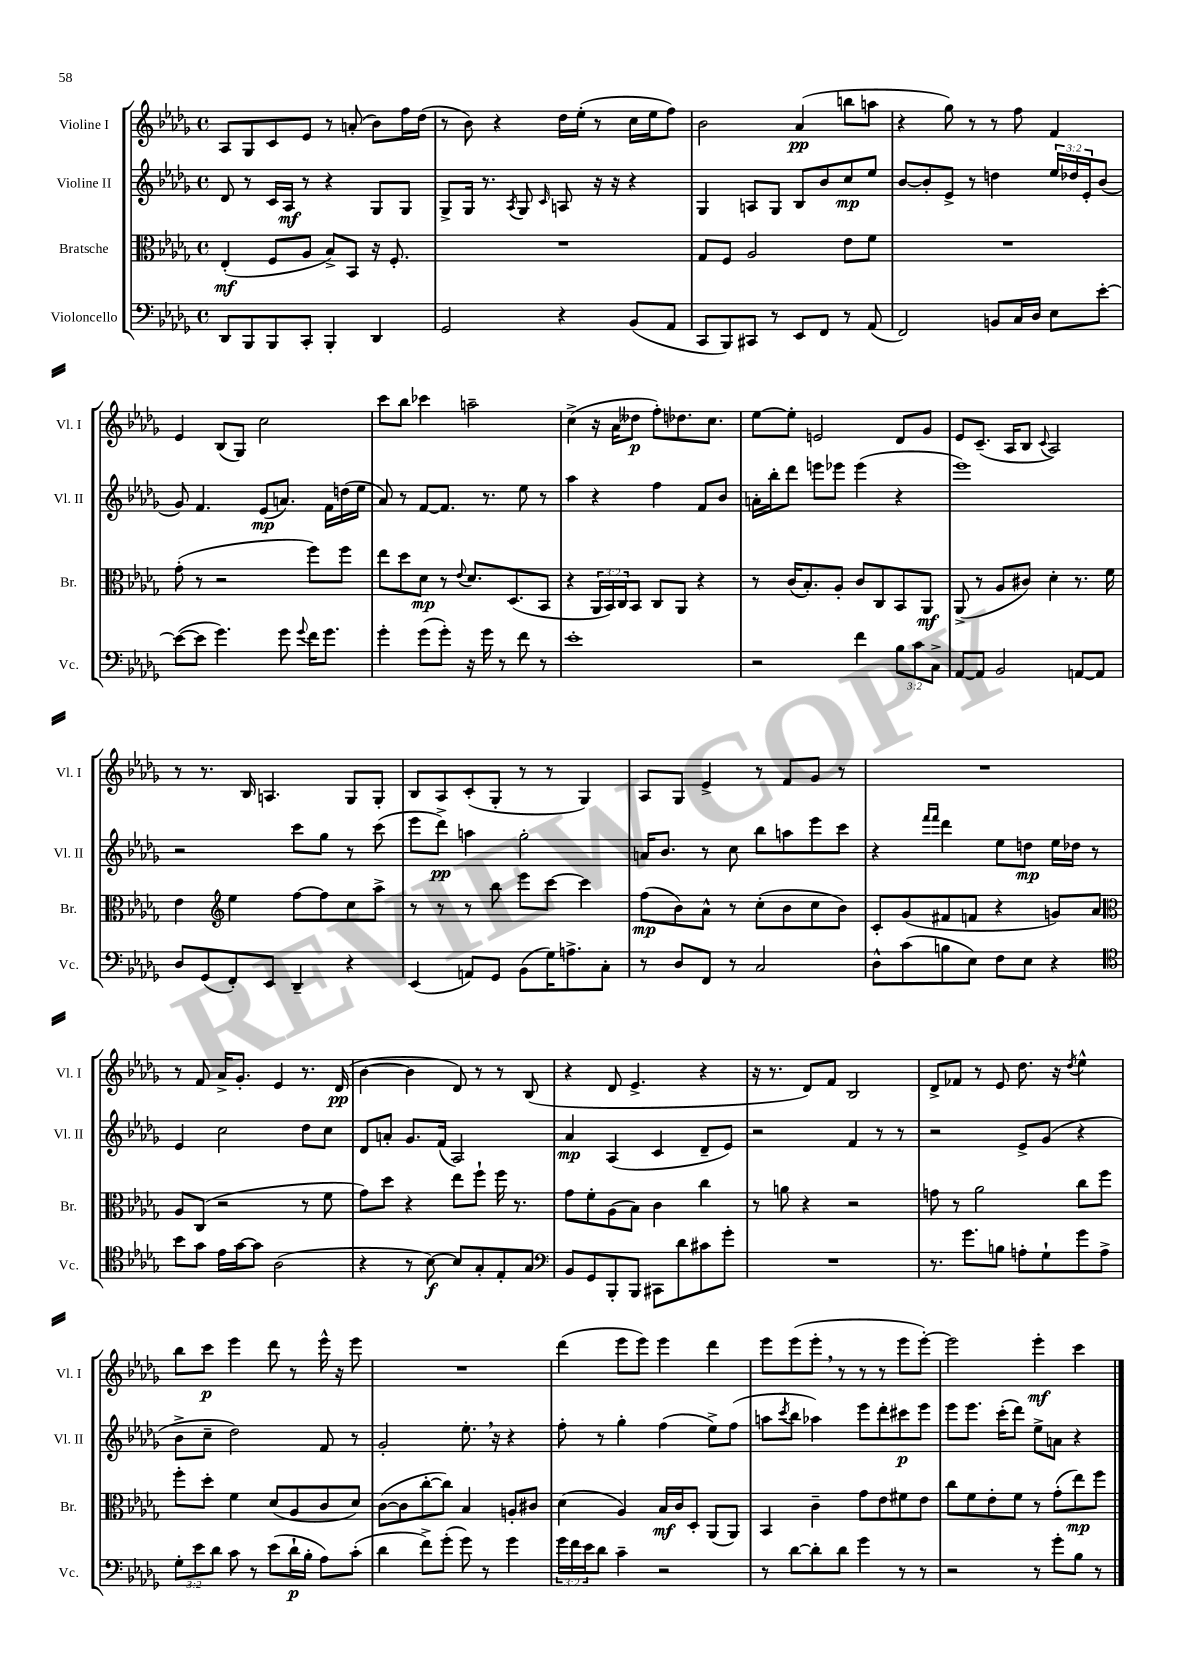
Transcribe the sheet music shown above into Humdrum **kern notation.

**kern	**dynam	**kern	**dynam	**kern	**dynam	**kern	**dynam
*part4	*part4	*part3	*part3	*part2	*part2	*part1	*part1
*staff4	*staff4	*staff3	*staff3	*staff2	*staff2	*staff1	*staff1
*I"Violoncello	*	*I"Bratsche	*	*I"Violine II	*	*I"Violine I	*
*I'Vc.	*	*I'Br.	*	*I'Vl. II	*	*I'Vl. I	*
*clefF4	*	*clefC3	*	*clefG2	*	*clefG2	*
*k[b-e-a-d-g-]	*	*k[b-e-a-d-g-]	*	*k[b-e-a-d-g-]	*	*k[b-e-a-d-g-]	*
*M4/4	*	*M4/4	*	*M4/4	*	*M4/4	*
*met(c)	*	*met(c)	*	*met(c)	*	*met(c)	*
=14	=14	=14	=14	=14	=14	=14	=14
8DD-/L	.	(4E-'/	mf	8d-/	.	8A-/L	.
8BBB-/	.	.	.	8r	.	8G-/	.
8BBB-/	.	8F/L	.	16c/LL	.	8c/	.
.	.	.	.	16A-/JJ	mf	.	.
8CC'/J	.	8A-/J	.	8r	.	8e-/J	.
4BBB-'/	.	8B-^/L)	.	4r	.	8r	.
.	.	8BB-/J	.	.	.	(8an'/	.
4DD-/	.	16r	.	8G-/L	.	8b-\L)	.
.	.	8.F'/	.	.	.	.	.
.	.	.	.	8G-/J	.	16ff\L	.
.	.	.	.	.	.	(16dd-\JJ	.
=15	=15	=15	=15	=15	=15	=15	=15
2GG-/	.	1r	.	8G-^/L	.	8r	.
.	.	.	.	16G-/Jk	.	8b-\)	.
.	.	.	.	8.r	.	.	.
.	.	.	.	.	.	4r	.
.	.	.	.	8qA-/	.	.	.
.	.	.	.	8G-/	.	.	.
.	.	.	.	16qqc/	.	.	.
4r	.	.	.	8An/	.	16dd-\LL	.
.	.	.	.	.	.	(16ee-'\JJ	.
.	.	.	.	16r	.	8r	.
.	.	.	.	16r	.	.	.
(8BB-/L	.	.	.	4r	.	16cc\LL	.
.	.	.	.	.	.	16ee-\J	.
8AA-/J	.	.	.	.	.	8ff\J)	.
=16	=16	=16	=16	=16	=16	=16	=16
8CC/L	.	8G-/L	.	4G-/	.	2b-\	.
8BBB-/)	.	8F/J	.	.	.	.	.
8CC#X/J	.	2A-/	.	8An/L	.	.	.
8r	.	.	.	8G-/J	.	.	.
8EE-/L	.	.	.	8B-/L	.	(4a-/	pp
8FF/J	.	.	.	8b-/	.	.	.
8r	.	8e-\L	.	8cc/	mp	8bbn\L	.
(8AA-/	.	8f\J	.	8ee-/J	.	8aan\J	.
=17	=17	=17	=17	=17	=17	=17	=17
2FF/)	.	1r	.	[8b-/L	.	4r	.
.	.	.	.	8b-'/]	.	.	.
.	.	.	.	8e-^/J	.	8gg-\)	.
.	.	.	.	8r	.	8r	.
8BBn/L	.	.	.	4ddn\	.	8r	.
16C/L	.	.	.	.	.	8ff\	.
16D-/JJ	.	.	.	.	.	.	.
8E-\L	.	.	.	24ee-/LL	.	4f/	.
.	.	.	.	24dd-X/	.	.	.
.	.	.	.	24e-'/J	.	.	.
[8e-'\J	.	.	.	(8b-/J	.	.	.
!!LO:LB:g=z
=18	=18	=18	=18	=18	=18	=18	=18
(8e-\L_	.	(8g-'\	.	8g-/)	.	4e-/	.
8e-\J]	.	8r	.	4.f/	.	.	.
4.g-\)	.	2r	.	.	.	(8B-/L	.
.	.	.	.	.	.	8G-/J)	.
.	.	.	.	(8e-/L	mp	2cc\	.
8g-\	.	.	.	8.an/J)	.	.	.
8qqg-/	.	.	.	.	.	.	.
16f\KL	.	8ff\L)	.	.	.	.	.
8.g-\J	.	.	.	16f\LL	.	.	.
.	.	8ff\J	.	(16ddn\	.	.	.
.	.	.	.	16ee-\JJ	.	.	.
=19	=19	=19	=19	=19	=19	=19	=19
4g-'\	.	8ee-\L	.	8a-/)	.	8ccc\L	.
.	.	8dd-\	.	8r	.	8bb-\J	.
(8g-\L	.	8d-\J	mp	[8f/L	.	4ccc-X\	.
8g-'\J)	.	8r	.	8.f/J]	.	.	.
.	.	8qqe-/	.	.	.	.	.
16r	.	8.d-/L	.	.	.	2aan~\	.
16g-\	.	.	.	8.r	.	.	.
8r	.	.	.	.	.	.	.
.	.	(8.D-/	.	.	.	.	.
8f\	.	.	.	8ee-\	.	.	.
8r	.	8BB-/J	.	8r	.	.	.
=20	=20	=20	=20	=20	=20	=20	=20
1e-'	.	4r	.	4aa-\	.	(4cc^\	.
.	.	24AA-/LL	.	4r	.	16r	.
.	.	24BB-/)	.	.	.	.	.
.	.	.	.	.	.	16a-\KL	.
.	.	24C/J	.	.	.	.	.
.	.	8BB-/J	.	.	.	8dd--X\J	p
.	.	8C/L	.	4ff\	.	8ff'\L)	.
.	.	8AA-/J	.	.	.	8.dd-X\	.
.	.	4r	.	8f/L	.	.	.
.	.	.	.	.	.	8.cc\J	.
.	.	.	.	8b-/J	.	.	.
=21	=21	=21	=21	=21	=21	=21	=21
2r	.	8r	.	16an'\LL	.	[8ee-\L	.
.	.	.	.	16bb-'\J	.	.	.
.	.	(16c/KL	.	8ddd-\J	.	8ee-'\J]	.
.	.	8.B-'/)	.	.	.	.	.
.	.	.	.	8eeen\L	.	2en/	.
.	.	8A-'/J	.	8eee-X\J	.	.	.
4f\	.	8c/L	.	(4eee-\	.	.	.
.	.	8C/	.	.	.	.	.
12B-\L	.	8BB-/	.	4r	.	8d-/L	.
12c\	.	.	.	.	.	.	.
.	.	8AA-/J	mf	.	.	8g-/J	.
12C^\J	.	.	.	.	.	.	.
=22	=22	=22	=22	=22	=22	=22	=22
[8AA-/L	.	(8AA-^/	.	1eee-)	.	8e-/L	.
8AA-/J]	.	8r	.	.	.	(8.c~/J	.
2BB-/	.	8A-/L	.	.	.	.	.
.	.	.	.	.	.	16A-/KL	.
.	.	8c#X/J)	.	.	.	8B-/J	.
.	.	.	.	.	.	8qqc/	.
.	.	4d-'\	.	.	.	2A-/)	.
[8AAn/L	.	8.r	.	.	.	.	.
8AA/J]	.	.	.	.	.	.	.
.	.	16f\	.	.	.	.	.
!!LO:LB:g=z
=23	=23	=23	=23	=23	=23	=23	=23
8D-/L	.	4e-\	.	2r	.	8r	.
(8GG-/	.	.	.	.	.	8.r	.
*	*	*clefG2	*	*	*	*	*
8FF'/)	.	4ee-\	.	.	.	.	.
.	.	.	.	.	.	16B-/	.
8EE-/J	.	.	.	.	.	4.An/	.
4DD-~/	.	[8ff\L	.	8ccc\L	.	.	.
.	.	8ff\]	.	8gg-\J	.	.	.
4r	.	8cc\	.	8r	.	8G-/L	.
.	.	8aa-^\J	.	(8ccc\	.	8G-'/J	.
=24	=24	=24	=24	=24	=24	=24	=24
(4EE-/	.	8r	.	8eee-\L	.	8B-/L	.
.	.	8r	.	8ddd-^\J)	pp	8A-/	.
8AAn/L)	.	8r	.	4aan\	.	(8c'/	.
8GG-/J	.	8bb-\	.	.	.	8G-'/J	.
(8BB-\L	.	8eee-\L	.	2gg-'\	.	8r	.
16G-\K)	.	[8ccc\J	.	.	.	8r	.
8.An^\	.	.	.	.	.	.	.
.	.	4ccc\]	.	.	.	4G-/)	.
8C'\J	.	.	.	.	.	.	.
=25	=25	=25	=25	=25	=25	=25	=25
8r	.	(8ff\L	mp	16an/KL	.	8A-/L	.
.	.	.	.	8.b-/J	.	.	.
8D-/L	.	8b-\)	.	.	.	8G-/J	.
8FF/J	.	8a-^^\J	.	8r	.	4e-^/	.
8r	.	8r	.	8cc\	.	.	.
2C/	.	(8cc'\L	.	8bb-\L	.	8r	.
.	.	8b-\	.	8aan\	.	8f/L	.
.	.	8cc\	.	8eee-\	.	8g-/J	.
.	.	8b-\J)	.	8ccc\J	.	8r	.
=26	=26	=26	=26	=26	=26	=26	=26
8D-^^\L	.	8c'/L	.	4r	.	1r	.
(8c\	.	(8g-/	.	.	.	.	.
.	.	.	.	16qqfff/LL	.	.	.
.	.	.	.	16qqfff/JJ	.	.	.
8Bn\	.	8f#X/	.	4ddd-\	.	.	.
8E-\J)	.	8fn/J	.	.	.	.	.
8F\L	.	4r	.	8ee-\L	.	.	.
8E-\J	.	.	.	8ddn\J	mp	.	.
4r	.	8gn/L)	.	16ee-\LL	.	.	.
.	.	.	.	16dd-X\JJ	.	.	.
.	.	8a-/J	.	8r	.	.	.
!!LO:LB:g=z
=27	=27	=27	=27	=27	=27	=27	=27
*clefC4	*	*clefC3	*	*	*	*	*
8b-\L	.	8A-/L	.	4e-/	.	8r	.
8g-\J	.	(8C/J	.	.	.	8f/	.
16e-\LL	.	2r	.	2cc\	.	16a-^/KL	.
[16g-\J	.	.	.	.	.	8.g-'/J	.
8g-\J]	.	.	.	.	.	.	.
(2A-\	.	.	.	.	.	4e-/	.
.	.	8r	.	8dd-\L	.	8.r	.
.	.	8f\	.	8cc\J	.	.	.
.	.	.	.	.	.	(16d-/	pp
=28	=28	=28	=28	=28	=28	=28	=28
4r	.	8g-\L)	.	8d-/L	.	[4b-\	.
.	.	8dd-\J	.	8an'/J	.	.	.
8r	.	4r	.	8.g-/L	.	4b-\]	.
[8B-\)	f	.	.	.	.	.	.
.	.	.	.	(16f/Jk	.	.	.
8B-/L]	.	8ee-\L	.	2A-/)	.	8d-/)	.
8G-'/	.	8ff`\J	.	.	.	8r	.
8E-'/	.	16ff\	.	.	.	8r	.
.	.	8.r	.	.	.	.	.
8G-/J	.	.	.	.	.	(8B-/	.
=29	=29	=29	=29	=29	=29	=29	=29
*clefF4	*	*	*	*	*	*	*
8BB-/L	.	8g-\L	.	4a-/	mp	4r	.
8GG-/	.	8f'\	.	.	.	.	.
8BBB-'/	.	(8A-\	.	(4A-/	.	8d-/	.
8BBB-/J	.	8B-\J)	.	.	.	4.e-^/	.
8CC#X\L	.	4c\	.	4c/	.	.	.
8d-\	.	.	.	.	.	.	.
8c#X\	.	4cc\	.	8d-~/L	.	4r	.
8g-'\J	.	.	.	8e-/J)	.	.	.
=30	=30	=30	=30	=30	=30	=30	=30
1r	.	8r	.	2r	.	16r	.
.	.	.	.	.	.	8.r	.
.	.	8an\	.	.	.	.	.
.	.	4r	.	.	.	8d-/L)	.
.	.	.	.	.	.	8f/J	.
.	.	2r	.	4f/	.	2B-/	.
.	.	.	.	8r	.	.	.
.	.	.	.	8r	.	.	.
=31	=31	=31	=31	=31	=31	=31	=31
8.r	.	8gn\	.	2r	.	8d-^/L	.
.	.	8r	.	.	.	8f-X/J	.
8.g-\L	.	.	.	.	.	.	.
.	.	2a-\	.	.	.	8r	.
8Bn\J	.	.	.	.	.	8e-/	.
8An'\L	.	.	.	8e-^/L	.	8.dd-\	.
8G-`\	.	.	.	(8g-/J	.	.	.
.	.	.	.	.	.	16r	.
.	.	.	.	.	.	8qdd-/	.
8g-\	.	8cc\L	.	4r	.	4ee-^^\	.
8A^\J	.	8ff\J	.	.	.	.	.
!!LO:LB:g=z
=32	=32	=32	=32	=32	=32	=32	=32
12G-'\L	.	8ff'\L	.	8b-^\L	.	8bb-\L	.
12e-\	.	.	.	.	.	.	.
.	.	8dd-'\J	.	8cc~\J	.	8ccc\J	p
12d-\J	.	.	.	.	.	.	.
8c\	.	4f\	.	2dd-\)	.	4eee-\	.
8r	.	.	.	.	.	.	.
(8e-\L	.	(8d-/L	.	.	.	8ddd-\	.
16d-`\L	p	8A-/	.	.	.	8r	.
16B-'\JJ	.	.	.	.	.	.	.
8A-\L)	.	8c/	.	8f/	.	16eee-^^\	.
.	.	.	.	.	.	16r	.
(8c'\J	.	8d-/J)	.	8r	.	8eee-\	.
=33	=33	=33	=33	=33	=33	=33	=33
4d-\	.	([8c\L	.	2g-'/	.	1r	.
.	.	8c\]	.	.	.	.	.
8f^\L)	.	[8cc'\	.	.	.	.	.
(8g-'\J	.	8cc\J])	.	.	.	.	.
8g-\)	.	4B-/	.	8.ee-',\	.	.	.
8r	.	.	.	.	.	.	.
.	.	.	.	16r	.	.	.
4g-\	.	8An'/L	.	4r	.	.	.
.	.	8c#X/J	.	.	.	.	.
=34	=34	=34	=34	=34	=34	=34	=34
24g-\LL	.	(4d-\	.	8ff'\	.	(4ddd-\	.
24f\	.	.	.	.	.	.	.
24e-\J	.	.	.	.	.	.	.
8d-\J	.	.	.	8r	.	.	.
4c~\	.	4A-/)	.	4gg-'\	.	8eee-\L	.
.	.	.	.	.	.	8eee-\J)	.
2r	.	16B-/LL	mf	(4ff\	.	4eee-\	.
.	.	16c/J	.	.	.	.	.
.	.	8D-'/J	.	.	.	.	.
.	.	(8AA-/L	.	8ee-^\L)	.	4ddd-\	.
.	.	8AA-/J)	.	(8ff\J	.	.	.
=35	=35	=35	=35	=35	=35	=35	=35
8r	.	4BB-/	.	8aan\L	.	8eee-\L	.
.	.	.	.	8qccc/	.	.	.
[8d-\L	.	.	.	8bb-\J	.	(8eee-\	.
8d-'\]	.	4c~\	.	4aa-X\)	.	8eee-',\J	.
8d-\J	.	.	.	.	.	8r	.
4g-\	.	8g-\L	.	8eee-\L	.	8r	.
.	.	8e-\	.	8ddd-'\	.	8r	.
8r	.	8f#X\	.	8ccc#X\	p	8eee-\L	.
8r	.	8e-\J	.	8eee-\J	.	[8eee-'\J)	.
=36	=36	=36	=36	=36	=36	=36	=36
2r	.	8cc\L	.	8eee-\L	.	2eee-\]	.
.	.	8f\	.	8.eee-\J	.	.	.
.	.	8e-'\	.	.	.	.	.
.	.	.	.	(16ccc'\KL	.	.	.
.	.	8f\J	.	8ddd-\J)	.	.	.
8r	.	8r	.	8ee-^\L	.	4eee-'\	mf
8g-'\L	.	(8g-'\L	.	8an\J	.	.	.
8B-\J	.	8ee-\)	mp	4r	.	4ccc\	.
8r	.	8ff\J	.	.	.	.	.
==	==	==	==	==	==	==	==
*-	*-	*-	*-	*-	*-	*-	*-
